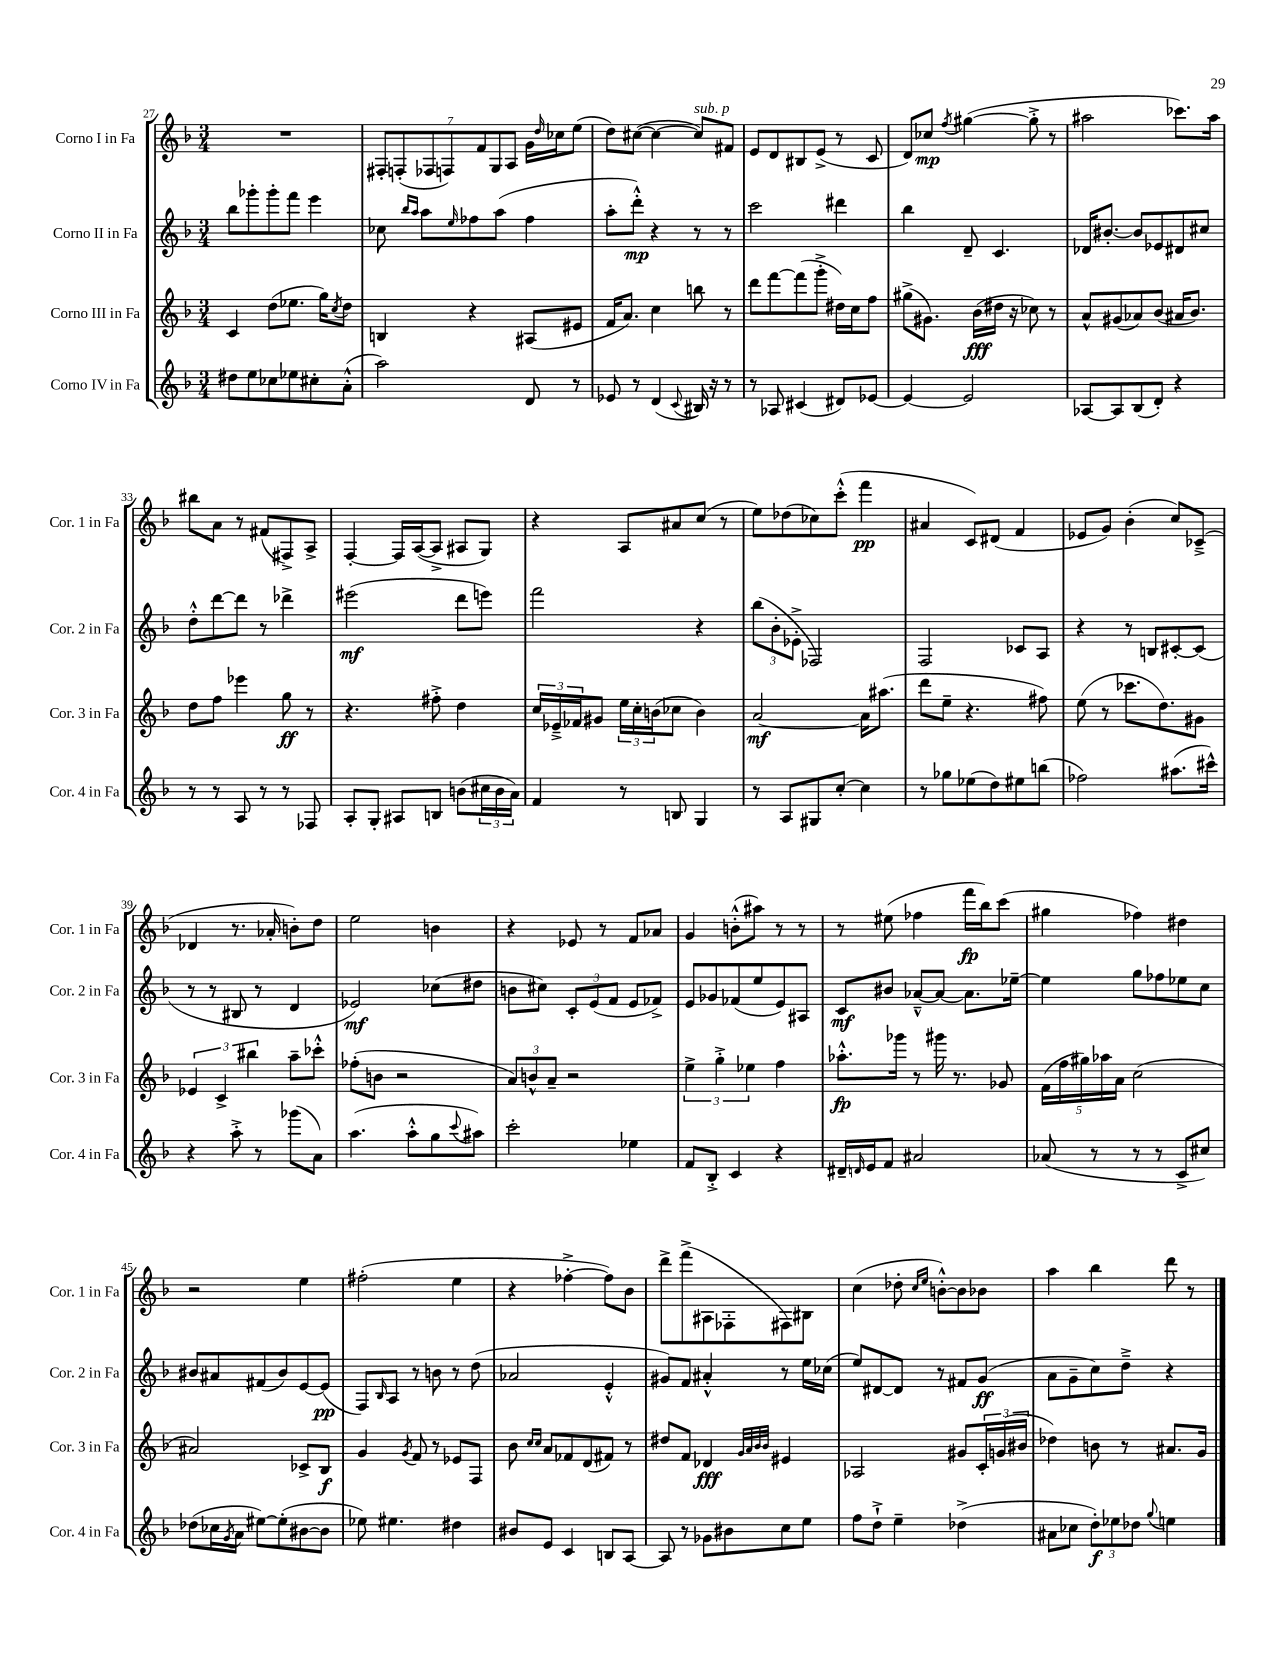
<<
\new StaffGroup <<
\new Staff = "s0" \with { instrumentName = "Corno I in Fa" shortInstrumentName = "Cor. 1 in Fa" } {
    \clef treble \key f \major \numericTimeSignature \time 3/4
    R2. |
    \tuplet 7/4 { fis8-. f8-.( fes8 f8) f'8 g8 a8 } g'16 \grace { d''16 } ces''16 e''8( |
    d''8) cis''8~( cis''4~ cis''8^\markup { \italic "sub. p" }) fis'8 |
    e'8 d'8 bis8 e'8->( r8 c'8 |
    d'8) ces''8\mp \acciaccatura { f''8 } gis''4~( gis''8-.-> r8 |
    ais''2 ces'''8.) ais''16 |
    bis''8 a'8 r8 fis'8( fis8->) a8-> |
    f4~-. f16 a16~( a8-> ais8 g8) |
    r4 a8 ais'8 c''8( r8 |
    e''8) des''8( ces''8) c'''8-.-^( f'''4\pp |
    ais'4 c'8) dis'8( f'4 |
    ees'8 g'8) bes'4-.( c''8) ces'8--->( |
    des'4 r8. aes'16-. b'8-.) d''8 |
    e''2 b'4 |
    r4 ees'8 r8 f'8 aes'8 |
    g'4 b'8-.-^( ais''8) r8 r8 |
    r8 eis''8( fes''4 f'''16\fp bes''16) c'''8( |
    gis''4 fes''4) dis''4 |
    r2 e''4 |
    fis''2-.( e''4 |
    r4 fes''4~-.-> fes''8) bes'8 |
    d'''8-> f'''8->( ais8 fes8-. fis8) bis8 |
    c''4( des''8-. \grace { c''16 e''16 } b'8~-.-^) b'8 bes'8 |
    a''4 bes''4 d'''8 r8 \bar "|." |
}
\new Staff = "s1" \with { instrumentName = "Corno II in Fa" shortInstrumentName = "Cor. 2 in Fa" } {
    \clef treble \key f \major \numericTimeSignature \time 3/4
    bes''8 ges'''8-. ges'''8-. f'''8 e'''4 |
    ces''8 \grace { bes''16 a''16 } a''8 \grace { e''16 } fes''8 a''8( fes''4 |
    a''8-. d'''8-.-^\mp) r4 r8 r8 |
    c'''2 dis'''4 |
    bes''4 d'8-- c'4. |
    des'16 bis'8.~-. bis'8 ees'8 dis'8 cis''8 |
    d''8-.-^ d'''8~ d'''8 r8 des'''4-> |
    eis'''2\mf( d'''8 e'''8) |
    f'''2 r4 |
    \tuplet 3/2 { bes''8( bes'8-. ees'8-.-> } fes2) |
    f2 ces'8 a8 |
    r4 r8 b8 cis'8~-. cis'8( |
    r8 r8 bis8 r8 d'4 |
    ees'2\mf) ces''8( dis''8 |
    b'8 cis''8) \tuplet 3/2 { c'8-. e'8( f'8 } e'8 fes'8->) |
    e'8 ges'8 fes'8( e''8 e'8) ais8 |
    c'8\mf bis'8 aes'8~---^ aes'8~ aes'8. ees''16~-- |
    ees''4 g''8 fes''8 ees''8 c''8 |
    bis'8 ais'8 fis'8( bis'8) e'8~ e'8\pp( |
    f8) \grace { bes16 } a8 r8 b'8 r8 d''8( |
    aes'2 e'4-.-^ |
    gis'8) f'8 ais'4-.-^ r8 e''16 ces''16( |
    e''8) dis'8~ dis'8 r8 fis'8 g'8\ff( |
    a'8 g'8-- c''8) d''8---> r4 \bar "|." |
}
\new Staff = "s2" \with { instrumentName = "Corno III in Fa" shortInstrumentName = "Cor. 3 in Fa" } {
    \clef treble \key f \major \numericTimeSignature \time 3/4
    c'4 d''8( ees''8. g''16) \acciaccatura { c''8 } d''8 |
    b4 r4 ais8( eis'8 |
    f'16 a'8.) c''4 b''8 r8 |
    d'''8 f'''8~ f'''8( g'''8-.-> dis''16) c''16 f''8 |
    gis''8->( gis'8.) bes'16\fff( dis''16 r16 ces''8) r8 |
    a'8-^ gis'8( aes'8) bes'8( ais'16 bes'8.) |
    d''8 f''8 ees'''4 g''8\ff r8 |
    r4. fis''8-.-> d''4 |
    \tuplet 3/2 { c''16 ees'16---> fes'16 } gis'8 \tuplet 3/2 { e''16 c''16-. b'16( } ces''8 b'4) |
    a'2~\mf a'16 ais''8.( |
    d'''8 e''8-- r4. fis''8) |
    e''8( r8 ces'''8. d''8.) gis'8 |
    \tuplet 3/2 { ees'4 c'4-> bis''4 } a''8-- ces'''8-.-^ |
    fes''8-.( b'8 r2 |
    \tuplet 3/2 { a'8) b'8-^ a'8-- } r2 |
    \tuplet 3/2 { e''4-> g''4-.-> ees''4 } f''4 |
    aes''8.-.-^\fp ges'''16 r8 gis'''16 r8. ges'8 |
    \tuplet 5/4 { f'16( f''16 gis''16) aes''16 a'16 } c''2( |
    ais'2) ces'8-> bes8\f |
    g'4 \acciaccatura { g'8 } f'8 r8 ees'8 f8 |
    bes'8 \grace { c''16 c''16 } a'8 fes'8 d'8( fis'8) r8 |
    dis''8 f'8 des'4\fff \grace { g'32 a'32 bes'32 bes'32 } eis'4 |
    aes2 gis'8 \tuplet 3/2 { c'16-. g'16( bis'16 } |
    des''4) b'8 r8 ais'8. g'16 \bar "|." |
}
\new Staff = "s3" \with { instrumentName = "Corno IV in Fa" shortInstrumentName = "Cor. 4 in Fa" } {
    \clef treble \key f \major \numericTimeSignature \time 3/4
    dis''8 e''8 ces''8 ees''8 cis''8-. a'8-.-^( |
    a''2) d'8 r8 |
    ees'8 r8 d'4( \appoggiatura { c'8 } bis16) r16 r8 |
    r8 aes8 cis'4( dis'8) ees'8~ |
    ees'4~ ees'2 |
    aes8~ aes8 bes8( d'8-.) r4 |
    r8 r8 a8 r8 r8 fes8 |
    a8-. g8-. ais8 b8 b'8( \tuplet 3/2 { cis''16 b'16 a'16) } |
    f'4 r8 b8 g4 |
    r8 a8 gis8 c''8~-. c''4 |
    r8 ges''8 ees''8( d''8) eis''8 b''8( |
    fes''2) ais''8.( cis'''16-^) |
    r4 a''8-.-> r8 ges'''8( a'8) |
    a''4.( a''8-.-^ g''8 \appoggiatura { c'''8 } ais''8) |
    c'''2-. ees''4 |
    f'8 bes8-.-> c'4 r4 |
    dis'16-- \grace { d'16 } e'16 f'8 ais'2 |
    aes'8( r8 r8 r8 c'8-> cis''8) |
    des''8( ces''16 \acciaccatura { g'8 } a'16 eis''8~) eis''8-.( bis'8~ bis'8 |
    ees''8) eis''4. dis''4 |
    bis'8 e'8 c'4 b8 a8~ |
    a8 r8 ges'8 bis'8 c''8 e''8 |
    f''8 d''8-!-> e''4-- des''4->( |
    ais'8 ces''8 \tuplet 3/2 { d''8-.\f) ees''8 des''8 } \appoggiatura { g''8 } e''4 \bar "|." |
}
>>
>>
\layout { \context { \Score currentBarNumber = #27 } }
